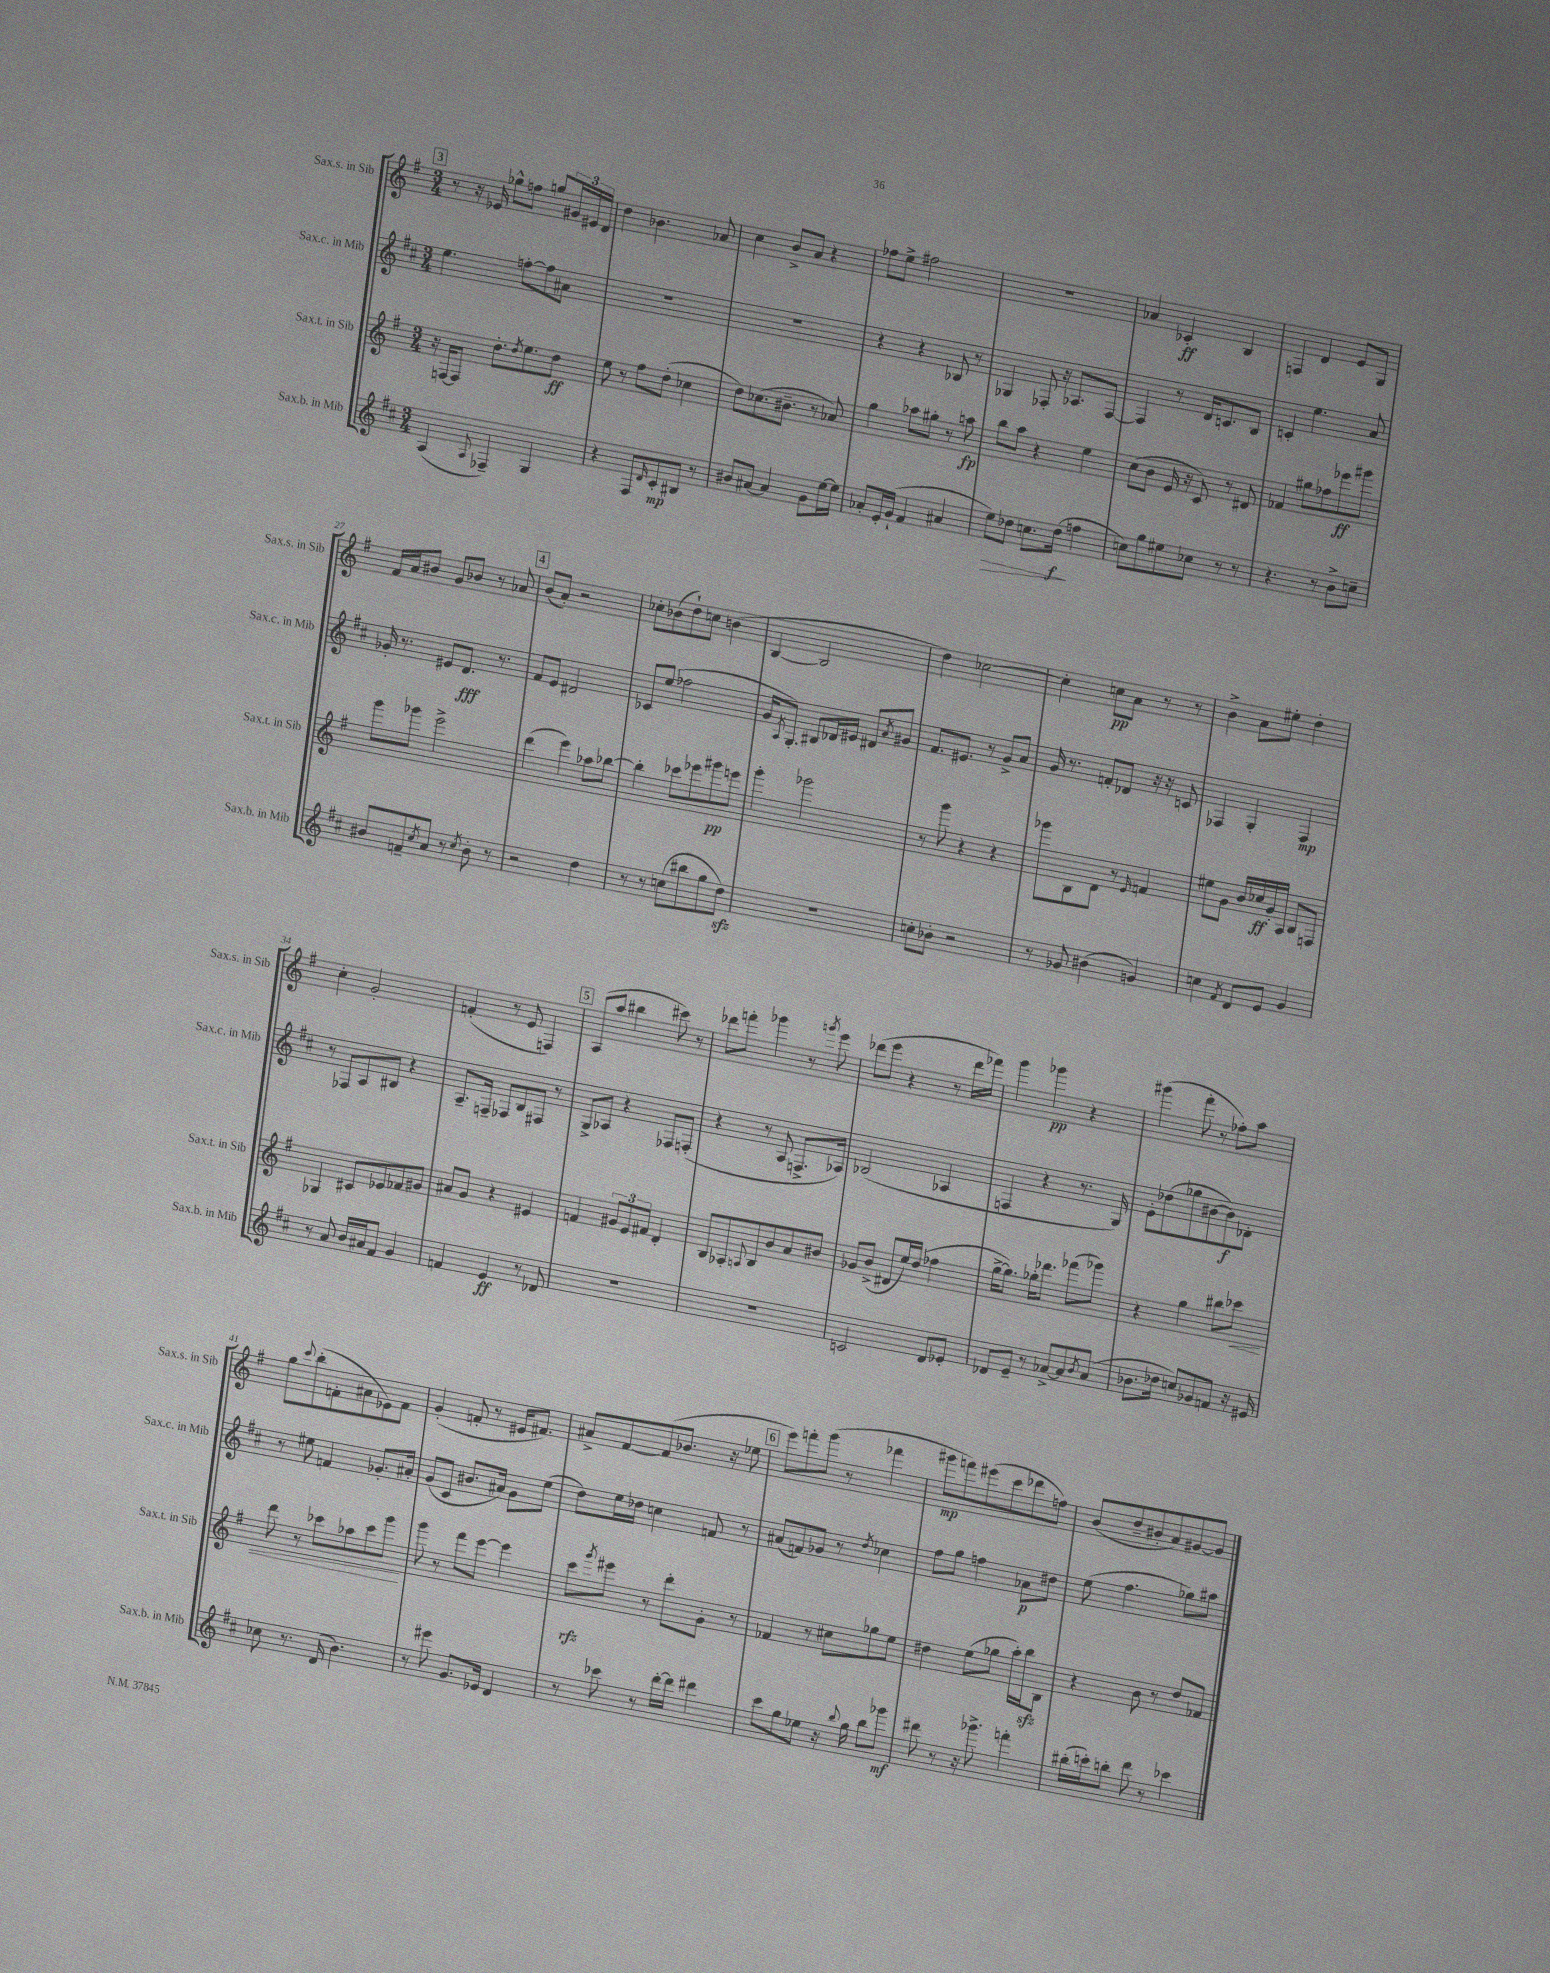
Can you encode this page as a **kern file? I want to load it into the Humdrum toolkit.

**kern	**dynam	**kern	**dynam	**kern	**dynam	**kern	**dynam
*part4	*part4	*part3	*part3	*part2	*part2	*part1	*part1
*staff4	*staff4	*staff3	*staff3	*staff2	*staff2	*staff1	*staff1
*I"Sax.b. in Mib	*	*I"Sax.t. in Sib	*	*I"Sax.c. in Mib	*	*I"Sax.s. in Sib	*
*I'Sax.b. in Mib	*	*I'Sax.t. in Sib	*	*I'Sax.c. in Mib	*	*I'Sax.s. in Sib	*
*clefG2	*	*clefG2	*	*clefG2	*	*clefG2	*
*k[f#c#]	*	*k[f#]	*	*k[f#c#]	*	*k[f#]	*
*M3/4	*	*M3/4	*	*M3/4	*	*M3/4	*
!!LO:REH:place=s1:t=3
=20	=20	=20	=20	=20	=20	=20	=20
(4A/	.	16r	.	4.ee\	.	8r	.
.	.	[16Fn/KL	.	.	.	.	.
.	.	8F/J]	.	.	.	16r	.
.	.	.	.	.	.	16e-X/	.
8qqA/	.	.	.	.	.	.	.
4F-X~/)	.	8.dd'\L	.	.	.	8gg-X^^\L	.
.	.	.	.	[8ffn'\L	.	8ffn\J	.
.	.	8qdd/	.	.	.	.	.
.	.	8.ee\	.	.	.	.	.
4G/	.	.	.	8ff\]	.	8ggn/L	.
.	.	8dd\J	ff	8a#X\J	.	24g#X/L	.
.	.	.	.	.	.	24e#X/	.
.	.	.	.	.	.	24d/JJ	.
=21	=21	=21	=21	=21	=21	=21	=21
4r	.	8ee\	.	2.r	.	4dd\	.
.	.	8r	.	.	.	.	.
8F#/L	.	8ff#\L	.	.	.	4.b-X\	.
16qqd/	.	.	.	.	.	.	.
8c#'/	mp	(8dd'\J	.	.	.	.	.
8B#X/J	.	4cc-X\	.	.	.	.	.
8r	.	.	.	.	.	8a-X/	.
=22	=22	=22	=22	=22	=22	=22	=22
8b#X/L	.	8dd\L)	.	2.r	.	4cc\	.
[8a#X/J	.	(8.cc-X\	.	.	.	.	.
4a#/]	.	.	.	.	.	8b^/L	.
.	.	8.b#X~\J	.	.	.	.	.
.	.	.	.	.	.	8a/J	.
8g\L	.	8r	.	.	.	4r	.
[16ee\L	.	8a-X/)	.	.	.	.	.
16ee\JJ]	.	.	.	.	.	.	.
=23	=23	=23	=23	=23	=23	=23	=23
8a-X'/L	.	4gg\	.	4r	.	8ff-X\L	.
16e'/L	.	.	.	.	.	8ee^\J	.
(16g`/JJ	.	.	.	.	.	.	.
4f#/	.	8aa-X\L	.	4r	.	2ff#X\	.
.	.	8gg#X'\J	.	.	.	.	.
4a#X/	.	8r	.	8B-X/	.	.	.
.	.	8aan\	fp	8r	.	.	.
=24	=24	=24	=24	=24	=24	=24	=24
!	!LO:HP:b	!	!	!	!	!	!
8ee\L)	>	8bb\L	.	4G-X/	.	2.r	.
8dd-X\J	.	8aa\J	.	.	.	.	.
8.ccn\L	.	4r	.	8F-X'/	.	.	.
.	.	.	.	16r	.	.	.
(16dd-\Jk	f	.	.	8.A-X/L	.	.	.
4ffn\	]	4ee\	.	.	.	.	.
.	.	.	.	[8F-/J	.	.	.
=25	=25	=25	=25	=25	=25	=25	=25
8ccn\L)	.	(8cc\L	.	4F-/]	.	4a-X/	.
8gg\	.	8b\J	.	.	.	.	.
8ee#X\	.	16e/	.	8r	.	4c-X'/	ff
.	.	16r	.	.	.	.	.
8cc-X\J	.	8c/)	.	16d/KL	.	.	.
.	.	.	.	8.cn/	.	.	.
8r	.	8r	.	.	.	4B/	.
8r	.	8d#X/	.	8B/J	.	.	.
=26	=26	=26	=26	=26	=26	=26	=26
4.r	.	4f-X/	.	4cn'/	.	4Fn/	.
.	.	8gg#X\L	.	4.ee\	.	4d/	.
8r	.	8ff-X\	.	.	.	.	.
8b^\L	.	8eee-X\	ff	.	.	8e/L	.
8ccn~\J	.	8ggg#X\J	.	8a/	.	8G/J	.
!!LO:LB:g=z
=27	=27	=27	=27	=27	=27	=27	=27
8b#X/L	.	8ggg\L	.	16g-X'/	.	16f#/LL	.
.	.	.	.	8.r	.	16a/J	.
8fn~/	.	8ggg-X\J	.	.	.	8b#X/J	.
8qcc#/	.	.	.	.	.	.	.
8a/J	.	2eee^\	.	8e#X/L	.	8g/L	.
8r	.	.	.	8.d/J	fff	8b-X/J	.
8qcc#/	.	.	.	.	.	.	.
8b#'\	.	.	.	.	.	8r	.
.	.	.	.	8.r	.	.	.
8r	.	.	.	.	.	8a-X/	.
!!LO:REH:place=s1:t=4
=28	=28	=28	=28	=28	=28	=28	=28
2r	.	(4ddd\	.	8f#/L	.	(8b/L	.
.	.	.	.	8e/J	.	8a'/J)	.
.	.	4eee\)	.	2d#X/	.	2r	.
4dd\	.	8aa-X\L	.	.	.	.	.
.	.	[8bb-X\J	.	.	.	.	.
=29	=29	=29	=29	=29	=29	=29	=29
8r	.	4bb-'\]	.	8c-X/L	.	8cc-X'\L	.
8r	.	.	.	(8ee/J	.	(8b-X\	.
(8ccn\L	.	8ccc-X\L	.	2ff-X\	.	8dd`\)	.
8bb#X\	.	8eee-X\	.	.	.	8ccn\J	.
8gg\	.	8ggg#X\	pp	.	.	(4bn\	.
8ddzz\J)	.	8eeen\J	.	.	.	.	.
=30	=30	=30	=30	=30	=30	=30	=30
2.r	.	4ggg'\	.	16g/KL	.	[4B/	.
.	.	.	.	8qA/	.	.	.
.	.	.	.	8.G'/J)	.	.	.
.	.	2ggg-X\	.	8B#X/L	.	2B/]	.
.	.	.	.	16d-X/L	.	.	.
.	.	.	.	16e#X/JJ	.	.	.
.	.	.	.	8d#X/L	.	.	.
.	.	.	.	8qa/	.	.	.
.	.	.	.	8g#X/J	.	.	.
=31	=31	=31	=31	=31	=31	=31	=31
8ccn'\L	.	8r	.	8.f#/L	.	4dd\)	.
8b-X'\J	.	8ggg\	.	.	.	.	.
.	.	.	.	8.e#X/J	.	.	.
2r	.	4r	.	.	.	[2cc-X\	.
.	.	.	.	8r	.	.	.
.	.	4r	.	8g^/L	.	.	.
.	.	.	.	8a/J	.	.	.
=32	=32	=32	=32	=32	=32	=32	=32
8r	.	8ggg-X\L	.	16g/	.	4cc-'\]	.
.	.	.	.	8.r	.	.	.
8g-X/	.	8B\	.	.	.	.	.
(4b#X\	.	8d\J	.	8fn'/L	.	8ccn\L	pp
.	.	8r	.	8d-X/J	.	8a\J	.
.	.	16qqe/	.	.	.	.	.
4gn/)	.	4fn/	.	16r	.	8r	.
.	.	.	.	16r	.	.	.
.	.	.	.	8cn/	.	8r	.
=33	=33	=33	=33	=33	=33	=33	=33
4ccn\	.	8ee#X\L	.	4F-X/	.	4b^\	.
.	.	8g\J	.	.	.	.	.
8qf#/	.	.	.	.	.	.	.
8d/L	.	16b/LL	.	4G'/	.	8a\L	.
.	.	16cc-X/	ff	.	.	.	.
8e/J	.	16g'/	.	.	.	8ee#X'\J	.
.	.	16A/JJ	.	.	.	.	.
4g/	.	8B/L	.	4F-/	mp	4dd'\	.
.	.	8Fn/J	.	.	.	.	.
!!LO:LB:g=z
=34	=34	=34	=34	=34	=34	=34	=34
8r	.	4G-X/	.	8r	.	4cc'\	.
8a/	.	.	.	8F-X/L	.	.	.
16b/LL	.	8c#X/L	.	8A/	.	2g'/	.
16a#X/J	.	.	.	.	.	.	.
8f#/J	.	8e-X/	.	8B#X/J	.	.	.
4g/	.	8f-X/	.	4r	.	.	.
.	.	8g#X/J	.	.	.	.	.
=35	=35	=35	=35	=35	=35	=35	=35
4fn/	.	8a#X/L	.	8.A~/L	.	(4fn'/	.
.	.	8g/J	.	.	.	.	.
.	.	.	.	16Fn~/Jk	.	.	.
4e/	ff	4r	.	8F-X/L	.	8r	.
.	.	.	.	8B/	.	8e/	.
8r	.	4e#X/	.	8F#X/J	.	4Fn/)	.
8d-X/	.	.	.	8r	.	.	.
!!LO:REH:place=s1:t=5
=36	=36	=36	=36	=36	=36	=36	=36
2.r	.	4fn/	.	8G^/L	.	(8A/L	.
.	.	.	.	8A-X/J	.	8aa/J	.
.	.	12g#X/L	.	4r	.	4bb#X\	.
.	.	12e/	.	.	.	.	.
.	.	12f#X/J	.	.	.	.	.
.	.	4d'/	.	8F-X/L	.	8ccc#X\)	.
.	.	.	.	(8Fn'/J	.	8r	.
=37	=37	=37	=37	=37	=37	=37	=37
2.r	.	8B/L	.	4r	.	8ddd-X\L	.
.	.	8A-X'/	.	.	.	8fffn'\J	.
.	.	8qqAn/	.	.	.	.	.
.	.	8B/	.	8r	.	4ggg-X\	.
.	.	8b/	.	8A/	.	.	.
.	.	8a/	.	8.Fn^/L	.	8r	.
.	.	.	.	.	.	8qgggn/	.
.	.	8b#X/J	.	.	.	8eee\	.
.	.	.	.	16A-X/Jk)	.	.	.
=38	=38	=38	=38	=38	=38	=38	=38
2cn/	.	8g-X/L	.	(2B-X/	.	(8ddd-X\L	.
.	.	(8b^/J	.	.	.	8eee\J	.
.	.	8d#X/L	.	.	.	4r	.
.	.	16ee/L)	.	.	.	.	.
.	.	(16dd/JJ	.	.	.	.	.
8d/L	.	4ff-X\	.	4A-X/	.	8r	.
8e-X'/J	.	.	.	.	.	16ddd-\LL	.
.	.	.	.	.	.	16fff-X\JJ)	.
=39	=39	=39	=39	=39	=39	=39	=39
8d-X/L	.	[16gg^\KL	.	4Fn/	.	4ggg\	.
.	.	8.gg\J])	.	.	.	.	.
8e~/J	.	.	.	.	.	.	.
8r	.	16gg-X'\KL	.	4r	.	4ggg-X\	pp
.	.	8.ddd-X\J	.	.	.	.	.
[8a-X^/L	.	.	.	.	.	.	.
8a-/]	.	(8fff-X\L	.	8.r	.	4r	.
8qb/	.	.	.	.	.	.	.
(8a-/J	.	8ggg-X\J)	.	.	.	.	.
.	.	.	.	16G/)	.	.	.
=40	=40	=40	=40	=40	=40	=40	=40
8.b-X\L	.	4r	.	8e'\L	.	(4ggg#X\	.
.	.	.	.	(8dd-X\	.	.	.
16dd-X\Jk	.	.	.	.	.	.	.
8ccn/L)	.	4gg\	.	8gg-X\	.	8fff#'\	.
8g-X/	.	.	.	[8b#X\	.	8r	.
8fn/J	.	8bb#X\L	.	8b#\])	f	8ff-X'\L)	.
!	!	!	!LO:HP:b	!	!	!	!
16r	.	8ccc-X\J	<	8d-X'\J	.	8aa\J	.
16e#X/	.	.	.	.	.	.	.
!!LO:LB:g=z
=41	=41	=41	=41	=41	=41	=41	=41
8cc-X\	.	8ddd\	.	8r	.	8gg\L	.
.	.	.	.	.	.	8qqccc/	.
8.r	.	8r	.	8ee#X\	.	(8bb'\	.
.	.	8ccc-X\L	.	4fn/	.	8fn'\	.
(16d/	.	.	.	.	.	.	.
4.b\)	.	8aa-X\	.	.	.	8a#X\	.
.	.	8ccc-\	.	8.g-X'/L	.	8e-X\)	.
.	.	8ggg\J	.	.	.	8f\J	.
.	.	.	.	16a#X'/Jk	.	.	.
.	.	.	[	.	.	.	.
=42	=42	=42	=42	=42	=42	=42	=42
8r	.	8ggg\	.	(8g/L	.	(4g'/	.
8eee#X\	.	8r	.	8c#/J	.	.	.
8.g/L	.	8fff#\L	.	8.b#X/L	.	8fn'/	.
.	.	[8eee\J	.	.	.	8r	.
16e-X/Jk	.	.	.	16a#X/Jk)	.	.	.
4d/	.	4eee\]	.	8g\L	.	16e#X/KL	.
.	.	.	.	.	.	8.f#X/J)	.
.	.	.	.	(8ee\J	.	.	.
=43	=43	=43	=43	=43	=43	=43	=43
8r	.	8ccc\L	rfz	8dd\L)	.	8a#X^/L	.
.	.	8qggg/	.	.	.	.	.
8ccc-X\	.	8eee#X\J	.	16ee\L	.	[8f#/	.
.	.	.	.	16dd-X\JJ	.	.	.
8r	.	8r	.	4ccn\	.	(8f#/]	.
[16ddd'\LL	.	8ddd'\L	.	.	.	8.b-X/J	.
16ddd\JJ]	.	.	.	.	.	.	.
4ddd#X\	.	8g'\J	.	8fn/	.	.	.
.	.	.	.	.	.	16r	.
.	.	8r	.	8r	.	8ee-X\	.
!!LO:REH:place=s1:t=6
=44	=44	=44	=44	=44	=44	=44	=44
8ccc#\L	.	4f-X/	.	(8a#X/L	.	8eee\L)	.
8gg\	.	.	.	8fn/)	.	8fffn'\	.
8ee-X\J	.	8r	.	8g-X/J	.	(8ggg\J	.
16r	.	8cc#X\L	.	8r	.	8r	.
8qqbb/	.	.	.	.	.	.	.
16gg\	.	.	.	.	.	.	.
.	.	.	.	8qdd/	.	.	.
8bb\L	.	8gg-X\	.	4cc-X\	.	4fff-X\	.
8ggg-X\J	mf	8ee\J	.	.	.	.	.
=45	=45	=45	=45	=45	=45	=45	=45
8ddd#X\	.	4dd#X\	.	8ff#\L	.	8ggg#X\L	mp
8r	.	.	.	8gg\J	.	8fffn\)	.
16r	.	(8ee\L	.	4ffn\	.	(8eee#X\	.
8.ggg-X^\	.	.	.	.	.	.	.
.	.	8gg-X\J	.	.	.	8ccc\	.
4fffn'\	.	16aa'\LL)	.	8a-X\L	p	8ddd-X\	.
.	.	16bbzz\J	.	.	.	.	.
.	.	8B\J	.	8dd#X\J	.	8ffn\J)	.
=46	=46	=46	=46	=46	=46	=46	=46
(16bb#X'\LL	.	4r	.	(8ee\	.	(8b/L	.
16cccn'\J)	.	.	.	.	.	.	.
8bbn'\J	.	.	.	4.ff#\	.	8dd~/	.
8ddd\	.	8b\	.	.	.	8b#X'/	.
8r	.	8r	.	.	.	8a/)	.
4ccc-X\	.	8dd/L	.	8gg-X\L)	.	[8g#X/	.
.	.	8f-X/J	.	8aa#X\J	.	8g#/J]	.
==	==	==	==	==	==	==	==
*-	*-	*-	*-	*-	*-	*-	*-
